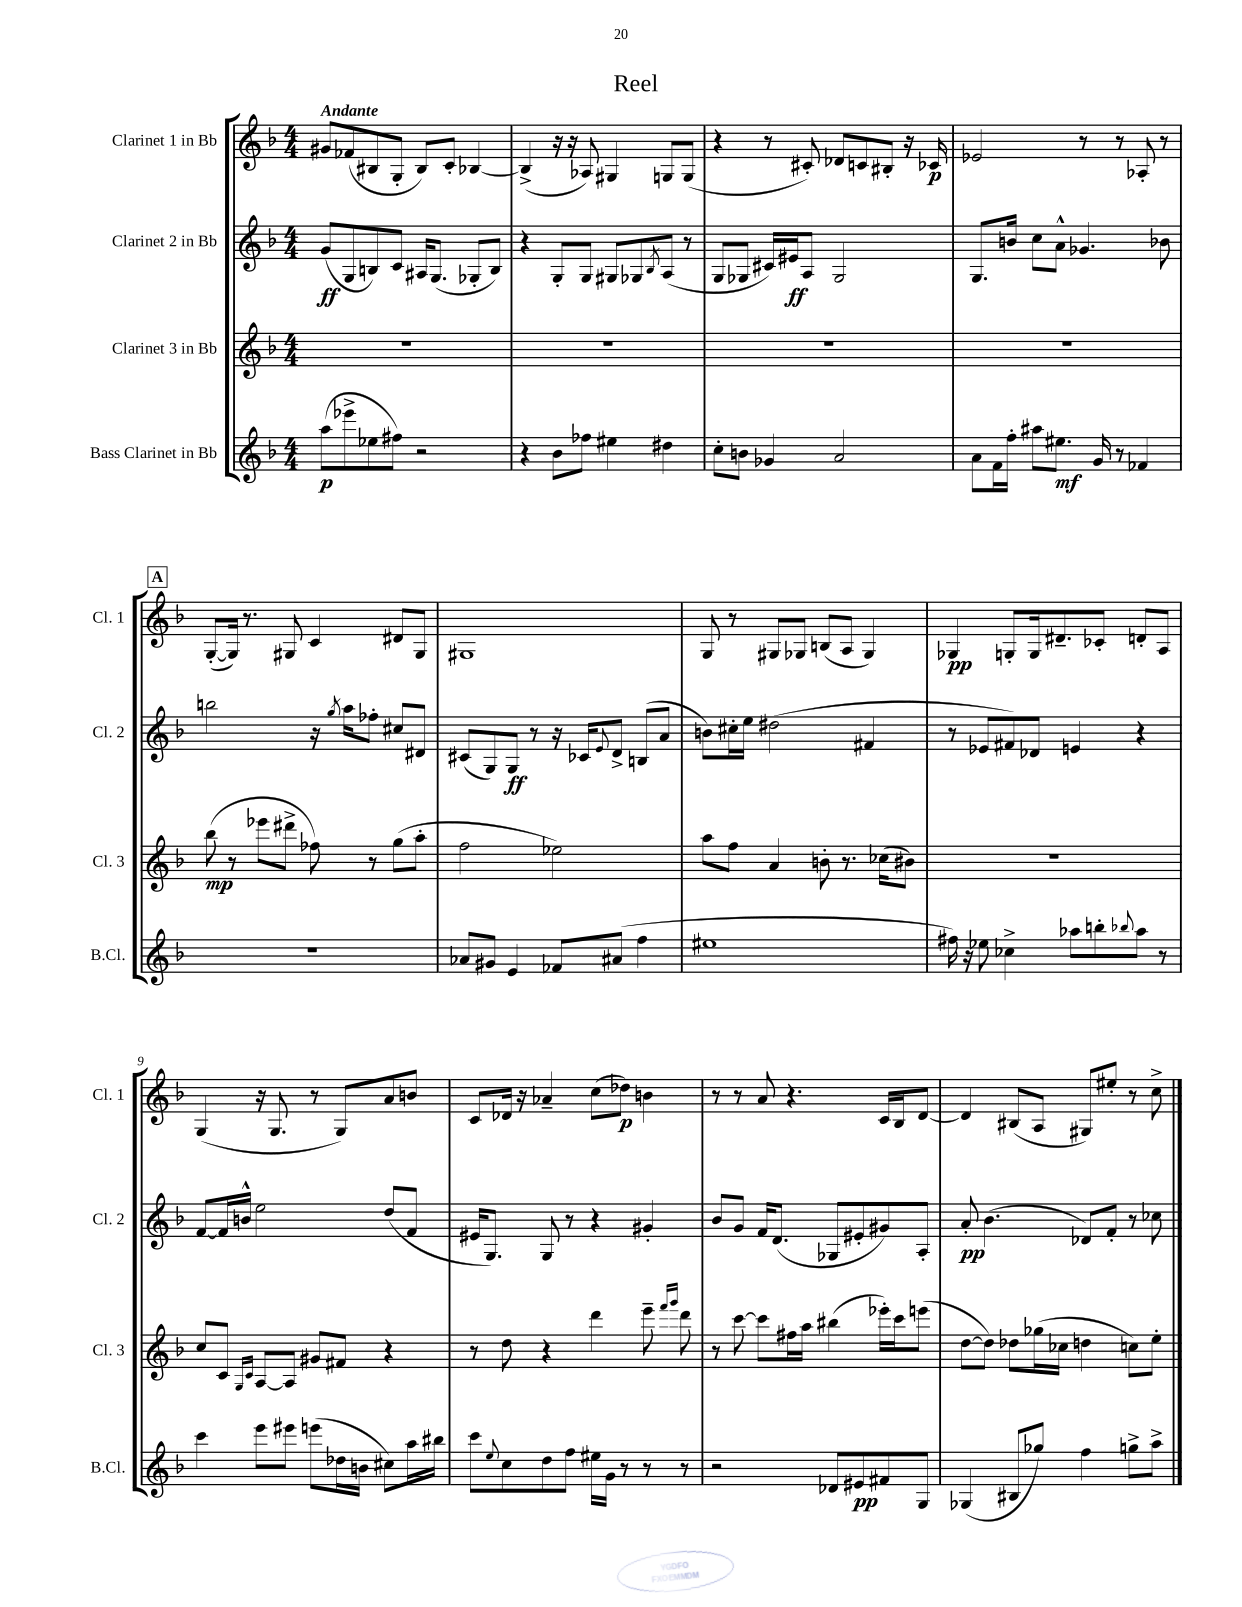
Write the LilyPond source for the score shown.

\header { title = "Reel" }
<<
\new StaffGroup <<
\new Staff = "s0" \with { instrumentName = "Clarinet 1 in Bb" shortInstrumentName = "Cl. 1" } {
    \clef treble \key f \major \numericTimeSignature \time 4/4 \tempo "Andante"
    gis'8 fes'8( bis8 g8-. bis8) c'8-. bes4~ |
    bes4->( r16 r16 aes8) gis4 g8 g8( |
    r4 r8 cis'8-.) des'8 c'8 bis8-. r16 ces'16\p |
    ees'2 r8 r8 aes8-. r8 |
    \mark \markup { \box "A" } g8~-.( g16) r8. gis8 c'4 dis'8 gis8 |
    gis1 |
    g8 r8 gis8 ges8 b8( a8 ges4) |
    ges4\pp g8-. g16 dis'8.-- ces'8-. d'8-. a8 |
    g4( r16 g8. r8 g8) a'8 b'8 |
    c'8 des'16 r16 aes'4-- c''8( des''8\p) b'4 |
    r8 r8 a'8 r4. c'16 bes16 d'8~ |
    d'4 bis8( a8 gis8) eis''8-. r8 c''8-> \bar "|." |
}
\new Staff = "s1" \with { instrumentName = "Clarinet 2 in Bb" shortInstrumentName = "Cl. 2" } {
    \clef treble \key f \major \numericTimeSignature \time 4/4
    g'8\ff( g8 b8) c'8 ais16 g8.( ges8-. b8) |
    r4 g8-. g8 gis8 ges8 \acciaccatura { bes8 } a8( r8 |
    g8 ges8 cis'16) eis'16\ff a8 ges2 |
    g8. b'16 c''8 a'8-^ ges'4. bes'8 |
    \mark \markup { \box "A" } b''2 r16 \acciaccatura { g''8 } a''16 fes''8-. cis''8 dis'8 |
    cis'8( g8) g8\ff r8 r16 ces'16 \appoggiatura { e'8 } d'8-> b8( a'8 |
    b'8) cis''16-. e''16 dis''2( fis'4 |
    r8 ees'8 fis'8) des'8 e'4 r4 |
    f'8~ f'16 b'16-^ e''2 d''8( f'8 |
    eis'16 g8.) g8 r8 r4 gis'4-. |
    bes'8 g'8 f'16 d'8.( ges8 eis'8-. gis'8) a8-. |
    a'8-.\pp bes'4.( des'8) f'8-. r8 ces''8 \bar "|." |
}
\new Staff = "s2" \with { instrumentName = "Clarinet 3 in Bb" shortInstrumentName = "Cl. 3" } {
    \clef treble \key f \major \numericTimeSignature \time 4/4
    R1 |
    R1 |
    R1 |
    R1 |
    \mark \markup { \box "A" } bes''8\mp( r8 ees'''8 dis'''8-> fes''8) r8 g''8( a''8-. |
    f''2 ees''2) |
    a''8 f''8 a'4 b'8-. r8. ces''16( bis'8) |
    R1 |
    c''8 c'8 \grace { g16 c'16 } a8~ a8 gis'8 fis'8 r4 |
    r8 d''8 r4 d'''4 e'''8-- \grace { f'''16 g'''16 } d'''8 |
    r8 c'''8~ c'''8 fis''16 a''16 bis''4( ees'''16-.) c'''16 e'''8( |
    d''8~ d''8) des''8 ges''16( ces''16 d''4 c''8) e''8-. \bar "|." |
}
\new Staff = "s3" \with { instrumentName = "Bass Clarinet in Bb" shortInstrumentName = "B.Cl." } {
    \clef treble \key f \major \numericTimeSignature \time 4/4
    a''8\p( ees'''8-> ees''8 fis''8) r2 |
    r4 bes'8 fes''8 eis''4 dis''4 |
    c''8-. b'8 ges'4 a'2 |
    a'8 f'16 f''16-. ais''8 eis''8.\mf g'16 r8 fes'4 |
    \mark \markup { \box "A" } R1 |
    aes'8 gis'8 e'4 fes'8 ais'8( f''4 |
    eis''1 |
    fis''16) r16 ees''8 ces''4-> aes''8 b''8-. \appoggiatura { bes''8 } aes''8 r8 |
    c'''4 e'''8 eis'''8 e'''8( des''16 b'16 cis''8) a''16 bis''16 |
    c'''8 \appoggiatura { e''8 } c''8 d''8 f''8 eis''16 g'16 r8 r8 r8 |
    r2 des'8 eis'8\pp fis'8 g8 |
    ges4( bis8 ges''8) f''4 g''8-> a''8-> \bar "|." |
}
>>
>>
